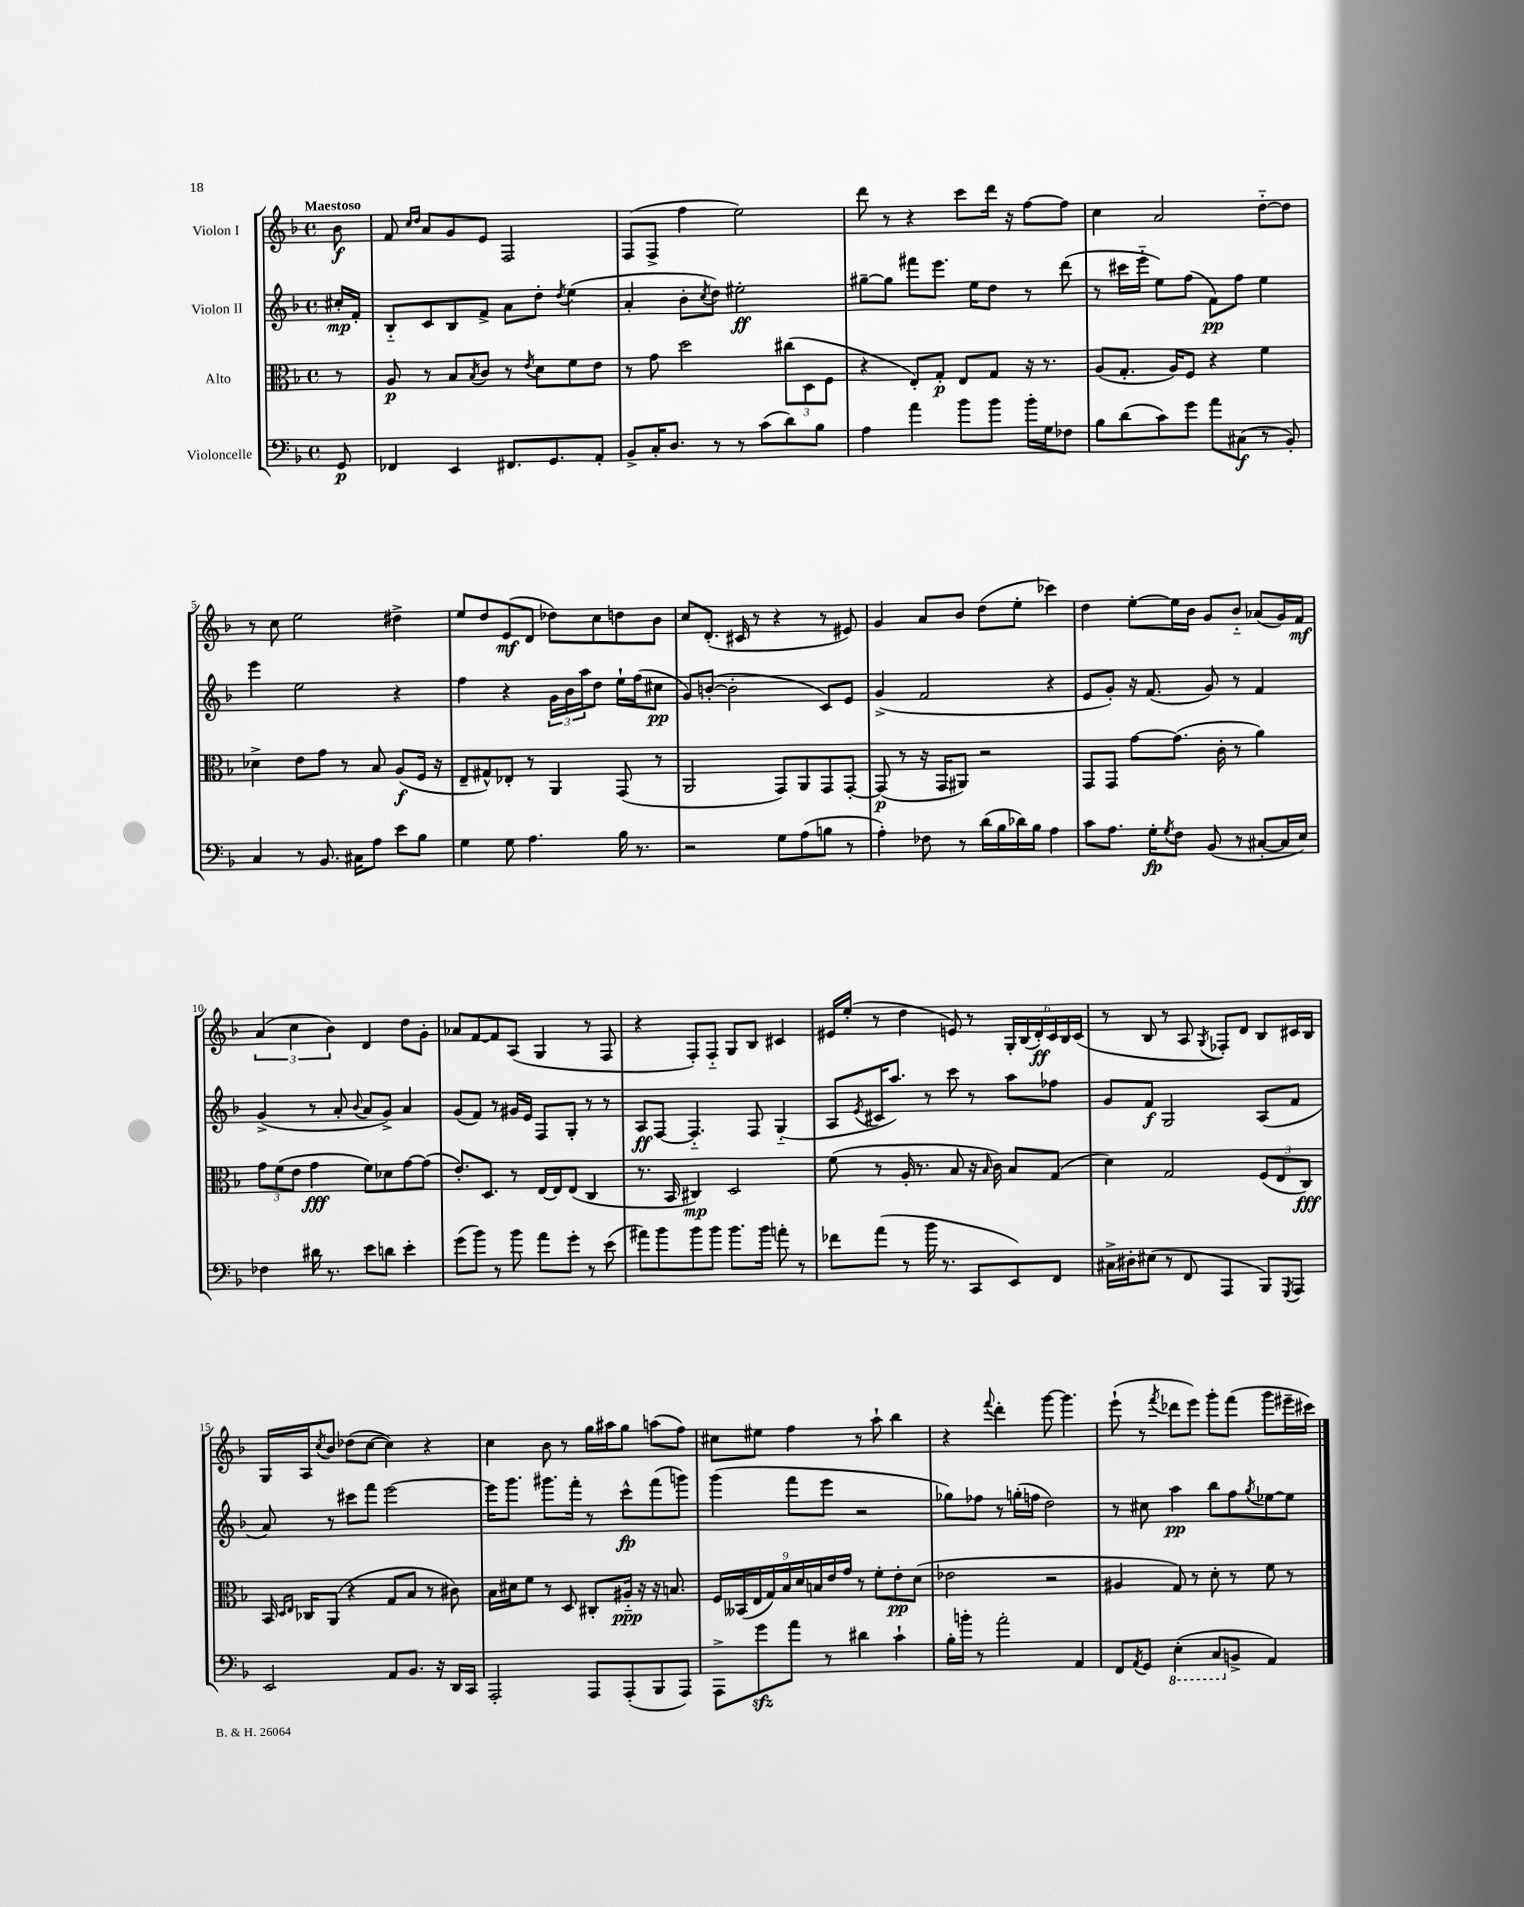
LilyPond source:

<<
\new StaffGroup <<
\new Staff = "s0" \with { instrumentName = "Violon I" } {
    \clef treble \key f \major \defaultTimeSignature \time 4/4 \partial 8 \tempo "Maestoso"
    bes'8\f |
    f'8 \grace { c''16 d''16 } a'8 g'8 e'8 f2 |
    f8( f8-> f''4 e''2) |
    d'''8 r8 r4 c'''8 d'''16 r16 f''8~ f''8 |
    c''4 a'2 d''8~-_ d''8 |
    r8 c''8 e''2 dis''4-> |
    e''8 d''8 e'8\mf( d'8 des''8) c''8 d''8 bes'8 |
    c''8 d'8.-.( cis'16 r8 r4 r8 eis'8) |
    g'4 a'8 bes'8 d''8( e''8-. ces'''4) |
    d''4 e''8~-. e''16 bes'16 g'8 bes'8-_ aes'8( g'16) f'16\mf |
    \tuplet 3/2 { a'4( c''4 bes'4) } d'4 d''8 g'8-. |
    aes'8 f'8~ f'8 a8( g4 r8 f8 |
    r4 f8-.) f8-_ g8 bes8 cis'4 |
    eis'16 e''16-.( r8 d''4 e'8) r8 \tuplet 6/4 { g16-. bes16( d'16-.\ff) c'16 bes16 c'16( } |
    r8 bes8 r8 a8 \acciaccatura { g8 } fes8-.) d'8 bes8 cis'16 bes16 |
    g16 a16 \acciaccatura { c''8 } bes'8 des''8( c''8~ c''4) r4 |
    c''4 bes'8 r8 g''16 ais''16 g''8 a''8( f''8) |
    cis''8 eis''8 f''4 r8 a''8-! bes''4 |
    r4 \appoggiatura { f'''8 } d'''4-. g'''8~ g'''4. |
    e'''8-!( r8 \acciaccatura { f'''8 } des'''8 e'''8) g'''8-. f'''8( g'''8 eis'''16-- cis'''16) \bar "|." |
}
\new Staff = "s1" \with { instrumentName = "Violon II" } {
    \clef treble \key f \major \defaultTimeSignature \time 4/4 \partial 8
    cis''16-.\mp f'16-. |
    bes8-_ c'8 bes8 f'8-> a'8 d''8-. \acciaccatura { d''8 } e''4( |
    a'4-. bes'8-. \acciaccatura { c''8 } d''8) eis''2-.\ff |
    gis''8~-- gis''8 fis'''8 e'''8. e''16 d''8 r8 d'''8( |
    r8 cis'''16 e'''16-_ e''8) f''8( f'8\pp) f''8 e''4 |
    e'''4 e''2 r4 |
    f''4 r4 \tuplet 3/2 { g'16 bes'16 a''16 } d''8 e''16-! f''16( cis''8\pp |
    g'8) b'8~-.( b'2-. c'8) e'8 |
    g'4->( f'2 r4 |
    e'8 g'8-.) r16 f'8.( g'8) r8 f'4 |
    g'4->( r8 a'8-. \appoggiatura { bes'8 } a'8 g'8->) a'4 |
    g'8( f'8) r8 gis'16 e'16 f8 g8-. r8 r8 |
    a8\ff f8~ f4.-_ f8 g4-_( |
    a8 \acciaccatura { e'8 } cis'16 a''8.) r8 c'''8 r8 a''8 fes''8 |
    g'8 f'8\f g2 a8( f'8 |
    a'8) r8 cis'''8 f'''8 e'''2~ |
    e'''16 g'''8. gis'''8. f'''16-. r8 c'''8-^\fp f'''8( g'''8) |
    g'''4( f'''8 e'''8 r2 |
    ges''8) fes''8 r8 g''16-.( f''16 d''2) |
    r8 cis''8 a''4\pp bes''8 f''8 \acciaccatura { g''8 } ees''8~ ees''8 \bar "|." |
}
\new Staff = "s2" \with { instrumentName = "Alto" } {
    \clef alto \key f \major \defaultTimeSignature \time 4/4 \partial 8
    r8 |
    a8\p r8 bes8 \acciaccatura { bes8 } c'8 r8 \acciaccatura { e'8 } d'8 f'8 e'8 |
    r8 g'8 d''2 \tuplet 3/2 { cis''8( d8 f8 } |
    r4 e8-.) g8-.\p e8 g8 r16 r8. |
    a8( g8.-. a16) f8 r4 f'4 |
    des'4-> e'8 g'8 r8 bes8 a8\f( f16 r16 |
    e8-- gis8-^) ees8-. r8 a,4 g,8( r8 |
    a,2 g,8) a,8 g,8 g,8~-. |
    g,8\p( r8 r16 g,16 ais,8) r2 |
    g,8 g,8 g'8~ g'8.( c'16-. r8 a'4) |
    \tuplet 3/2 { g'8 f'8( e'8 } g'4\fff f'8) des'8 g'8~ g'8( |
    e'8.-.) d8. r8 e16~ e16 e8( c4 |
    r8. bes,16 cis4\mp) d2 |
    f'8( r8 a16-. r8. bes8 r16 \grace { bes16 } c'16) bes8 g8( |
    d'4) g2 \tuplet 3/2 { f8( e8 c8\fff) } |
    bes,16 \grace { d16 e16 } ces16 a,8( r4 g8 bes8 r8 cis'8) |
    bes16 dis'16 f'8 r8 d8 cis8-. ais16-_\ppp r16 r16 b8. |
    \tuplet 9/8 { f16 beses,16( e16 g16) bes16 d'16 b16 e'16 g'16 } r8 f'8-. e'8-.\pp d'8( |
    ees'2 r2 |
    ais4 g8) r8 d'8-. r8 f'8 r8 \bar "|." |
}
\new Staff = "s3" \with { instrumentName = "Violoncelle" } {
    \clef bass \key f \major \defaultTimeSignature \time 4/4 \partial 8
    g,8\p |
    fes,4 e,4 fis,8. g,8. a,8-. |
    bes,8-> c16-. d8. r8 r8 c'8( d'8) bes8 |
    a4 a'4 bes'8 bes'8 bes'16-. g16 fes8 |
    bes8 d'8( c'8) g'8 a'8 cis8\f( r8 bes,8-.) |
    c4 r8 bes,8. cis16 a8 e'8 bes8 |
    g4 g8 a4. bes16 r8. |
    r2 g8 a8( b8 r8 |
    a4-.) fes8 r8 d'16( bes16 des'16) bes16 a4 |
    c'8 a8. g16-.\fp \acciaccatura { g8 } f8 bes,8( r8 cis8~-. cis16 e16) |
    fes4 dis'16 r8. e'8 d'8 e'4-. |
    g'8( bes'8) r8 bes'8 a'8 g'8-. r8 e'8( |
    ais'8) bes'8 bes'8 bes'8 bes'8. bes'16 a'8-. r8 |
    fes'8 a'8( r8 bes'16 r8. c,8 e,8) f,8 |
    cis16-> dis16-. eis8( r8 f,8 a,,4 bes,,8) \acciaccatura { g,,8 } a,,8 |
    e,2 a,8 bes,8. r16 d,16 c,16 |
    a,,2-. a,,8 a,,8-.( bes,,8 a,,8) |
    a,,8-> g'8\sfz a'8 r8 dis'4 c'4-! |
    bes16-. b'16-. r8 a'2-. a,4 |
    f,8 \acciaccatura { a,8 } g,8 \ottava #-1 e,4-.( c,8 \ottava #0 b,8-> a,4) \bar "|." |
}
>>
>>
